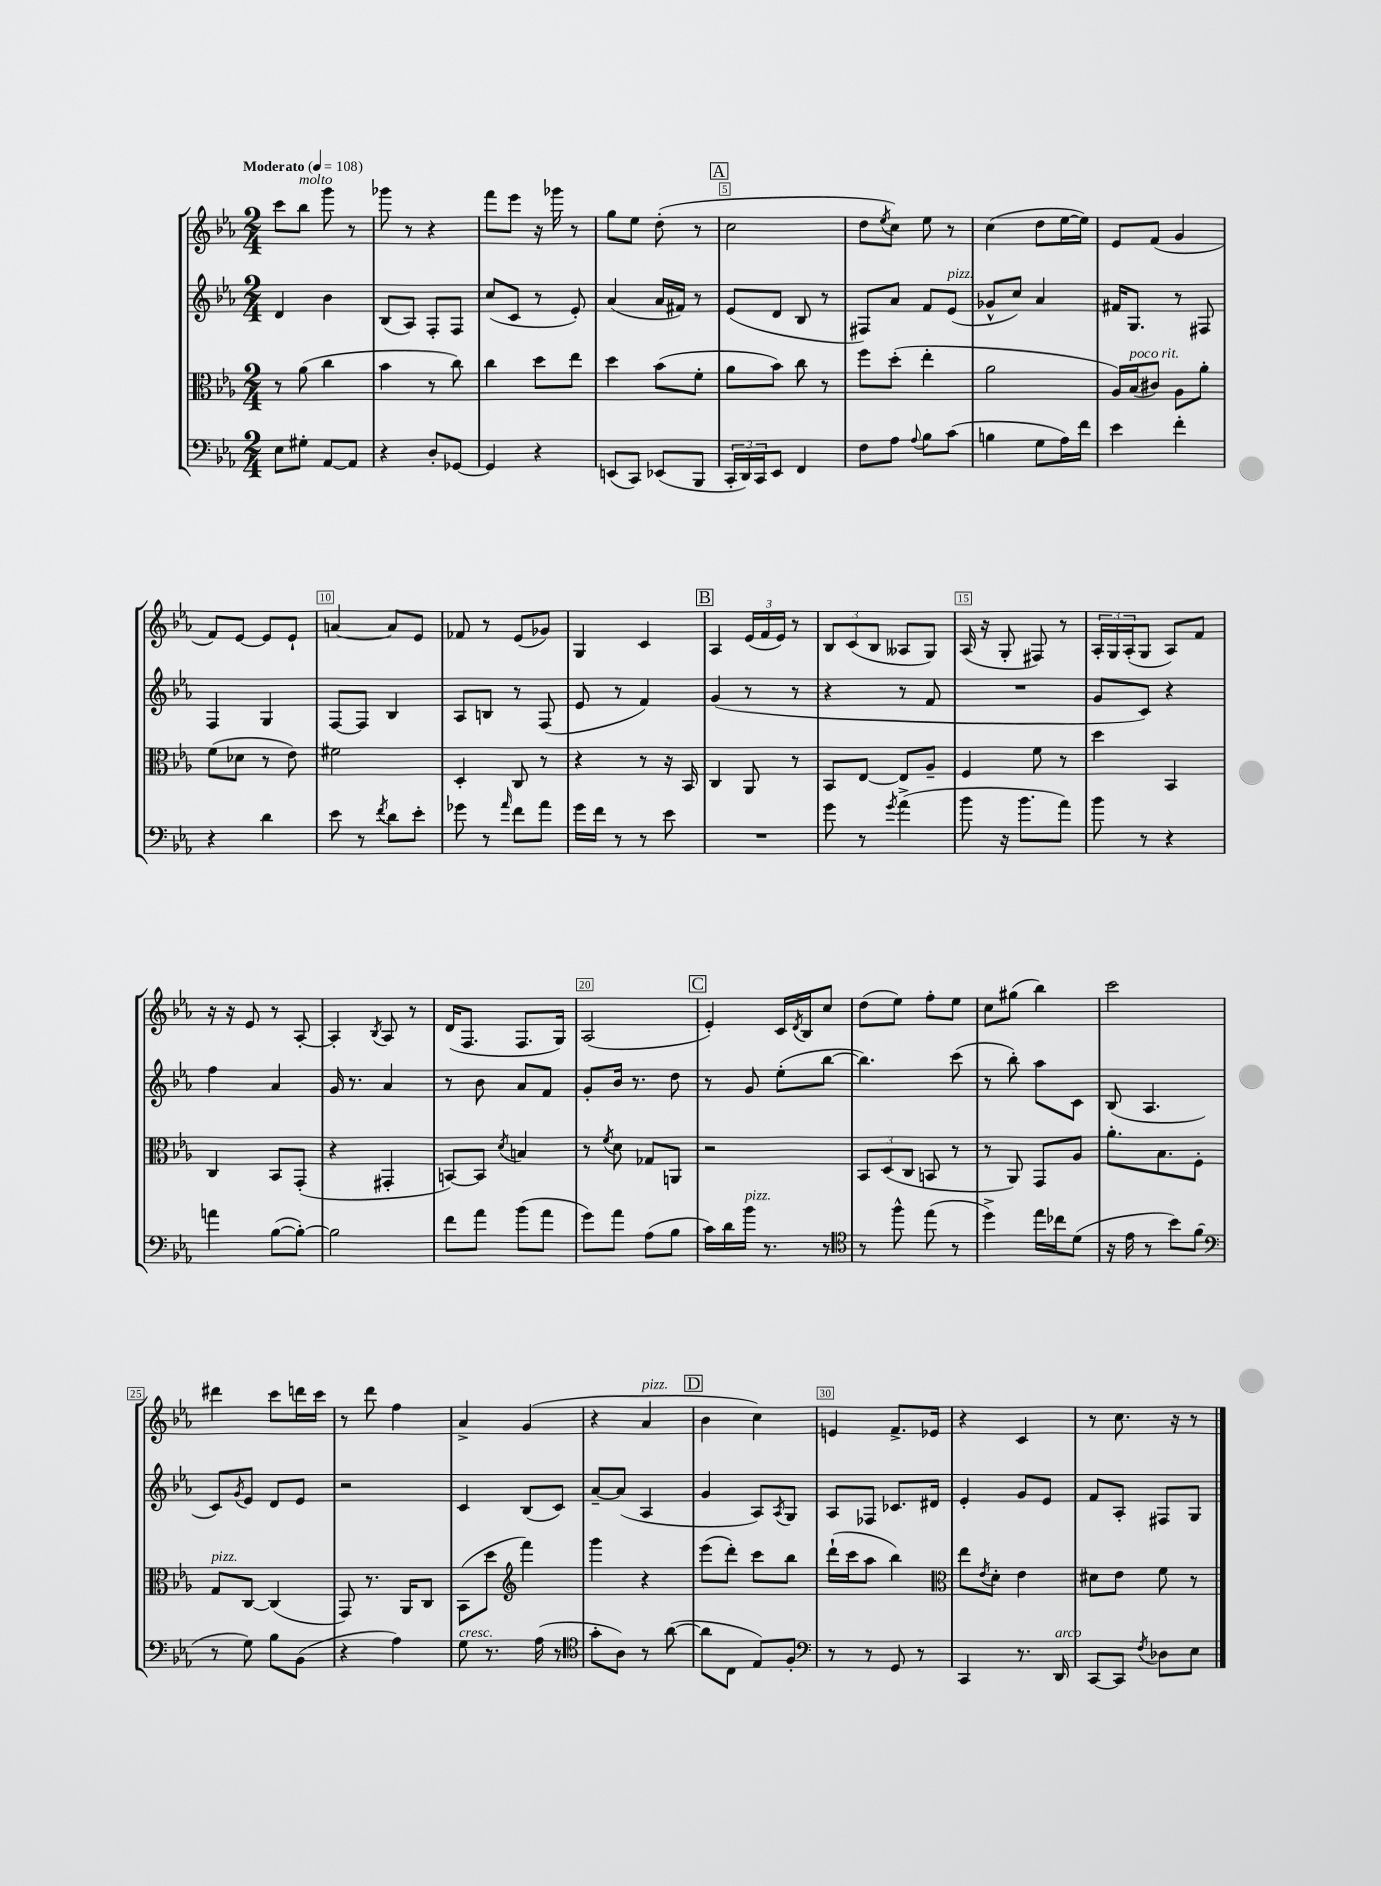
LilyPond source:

<<
\new StaffGroup <<
\new Staff = "s0" {
    \clef treble \key ees \major \numericTimeSignature \time 2/4 \tempo "Moderato" 4 = 108
    c'''8 bes''8^\markup { \italic "molto" } g'''8 r8 |
    ges'''8 r8 r4 |
    f'''8 ees'''8 r16 ges'''16 r8 |
    g''8 ees''8 d''8-.( r8 |
    \mark \markup { \box "A" } c''2 |
    d''8 \acciaccatura { ees''8 } c''8) ees''8 r8 |
    c''4( d''8 ees''16~ ees''16) |
    ees'8 f'8( g'4 |
    f'8) ees'8~ ees'8 ees'8-! |
    a'4~ a'8 ees'8 |
    fes'8 r8 ees'8( ges'8) |
    g4 c'4 |
    \mark \markup { \box "B" } aes4 \tuplet 3/2 { ees'16( f'16 ees'16) } r8 |
    \tuplet 3/2 { bes8 c'8( bes8 } aeses8 g8) |
    aes16( r16 g8-. fis8) r8 |
    \tuplet 3/2 { aes16-. g16 aes16-.( } g8 aes8) f'8 |
    r16 r16 ees'8 r8 aes8~-. |
    aes4-. \acciaccatura { bes8 } aes8 r8 |
    d'16( f8. f8. g16) |
    aes2( |
    \mark \markup { \box "C" } ees'4-.) c'16 \acciaccatura { d'8 } bes16 c''8 |
    d''8( ees''8) f''8-. ees''8 |
    c''8 gis''8( bes''4) |
    c'''2 |
    dis'''4 c'''8 d'''16 c'''16 |
    r8 d'''8 f''4 |
    aes'4-> g'4( |
    r4 aes'4^\markup { \italic "pizz." } |
    \mark \markup { \box "D" } bes'4 c''4) |
    e'4 f'8.-> ees'16 |
    r4 c'4 |
    r8 c''8. r16 r8 \bar "|." |
}
\new Staff = "s1" {
    \clef treble \key ees \major \numericTimeSignature \time 2/4
    d'4 bes'4 |
    bes8( aes8) f8-. f8 |
    c''8( c'8 r8 ees'8-.) |
    aes'4( aes'16 fis'16) r8 |
    \mark \markup { \box "A" } ees'8( d'8 bes8 r8 |
    fis8) aes'8 f'8 ees'8^\markup { \italic "pizz." }( |
    ges'8-^ c''8) aes'4 |
    fis'16 g8. r8 fis8 |
    f4 g4 |
    f8~ f8 bes4 |
    aes8 b8 r8 f8( |
    ees'8 r8 f'4) |
    \mark \markup { \box "B" } g'4( r8 r8 |
    r4 r8 f'8 |
    R2 |
    g'8 c'8) r4 |
    f''4 aes'4 |
    g'16 r8. aes'4 |
    r8 bes'8 aes'8 f'8 |
    g'8-. bes'16 r8. d''8 |
    \mark \markup { \box "C" } r8 g'8 ees''8-.( bes''8~ |
    bes''4.) c'''8( |
    r8 bes''8-.) aes''8 c'8 |
    bes8( aes4. |
    c'8) \acciaccatura { g'8 } ees'8 d'8 ees'8 |
    r2 |
    c'4 bes8( c'8) |
    aes'8~-- aes'8( aes4 |
    \mark \markup { \box "D" } g'4 aes8) \acciaccatura { aes8 } g8 |
    aes8 fes8 ces'8. dis'16 |
    ees'4-. g'8 ees'8 |
    f'8 aes8-. fis8 g8 \bar "|." |
}
\new Staff = "s2" {
    \clef alto \key ees \major \numericTimeSignature \time 2/4
    r8 aes'8( c''4 |
    bes'4 r8 c''8) |
    c''4 d''8 ees''8 |
    d''4 bes'8( f'8-. |
    \mark \markup { \box "A" } aes'8 bes'8) c''8 r8 |
    f''8 d''8-.( ees''4-. |
    aes'2 |
    aes16) bes16^\markup { \italic "poco rit." }( cis'8) aes8 aes'8-. |
    f'8( des'8 r8 ees'8) |
    fis'2 |
    d4-. c8 r8 |
    r4 r8 r16 bes,16 |
    \mark \markup { \box "B" } c4 aes,8 r8 |
    bes,8 ees8~ ees8 aes8-- |
    f4 f'8 r8 |
    d''4 bes,4 |
    c4 bes,8 g,8-.( |
    r4 gis,4-. |
    b,8~) b,8 \acciaccatura { d'8 } b4 |
    r8 \acciaccatura { f'8 } d'8 ges8 a,8 |
    \mark \markup { \box "C" } r2 |
    \tuplet 3/2 { bes,8 d8( c8 } b,8 r8 |
    r8 aes,8) g,8 aes8 |
    aes'8.-. bes8. f8-. |
    g8^\markup { \italic "pizz." } c8~ c4( |
    g,8) r8. aes,16 c8 |
    bes,8( d''8 \clef treble f'''4) |
    g'''4 r4 |
    \mark \markup { \box "D" } ees'''8( d'''8-.) c'''8 bes''8 |
    d'''16-!( c'''16 aes''8 bes''4) |
    \clef alto ees''8 \acciaccatura { ees'8 } d'8-. ees'4 |
    dis'8 ees'8 f'8 r8 \bar "|." |
}
\new Staff = "s3" {
    \clef bass \key ees \major \numericTimeSignature \time 2/4
    ees8 gis8-. aes,8~ aes,8 |
    r4 d8-. ges,8~ |
    ges,4 r4 |
    e,8( c,8) ees,8( bes,,8 |
    \mark \markup { \box "A" } \tuplet 3/2 { c,16-. d,16) c,16 } ees,8 f,4 |
    f8 aes8 \appoggiatura { aes8 } bes8 c'8( |
    b4 g8 aes16) f'16 |
    ees'4 f'4-. |
    r4 d'4 |
    ees'8 r8 \acciaccatura { f'8 } d'8 ees'8-. |
    ges'8 r8 \grace { aes'16 } f'8 aes'8 |
    g'16 f'16 r8 r8 ees'8 |
    \mark \markup { \box "B" } R2 |
    g'8 r8 \acciaccatura { g'8 } aes'4->( |
    bes'8 r16 bes'8. aes'8) |
    bes'8 r8 r4 |
    a'4 bes8~( bes8~-.) |
    bes2 |
    f'8 aes'8 bes'8( aes'8 |
    g'8) aes'8 aes8( bes8 |
    \mark \markup { \box "C" } c'16) d'16 bes'16^\markup { \italic "pizz." } r8. r8 |
    \clef tenor r8 f''8-^ ees''8( r8 |
    d''4->) ees''16 ces''16 d'8( |
    r16 ees'16 r8 bes'8) f'8( |
    \clef bass r8 g8) bes8 bes,8( |
    r4 aes4) |
    g8^\markup { \italic "cresc." } r8. aes16( r8 |
    \clef tenor g'8-. aes8) r8 aes'8~( |
    \mark \markup { \box "D" } aes'8 c8 ees8) f8-. |
    \clef bass r8 r8 g,8 r8 |
    c,4 r8. d,16^\markup { \italic "arco" } |
    c,8~ c,8 \acciaccatura { f8 } des8 ees8 \bar "|." |
}
>>
>>
\layout { \context { \Score \override BarNumber.break-visibility = ##(#f #t #t) barNumberVisibility = #(every-nth-bar-number-visible 5) \override BarNumber.stencil = #(make-stencil-boxer 0.1 0.3 ly:text-interface::print) } }
